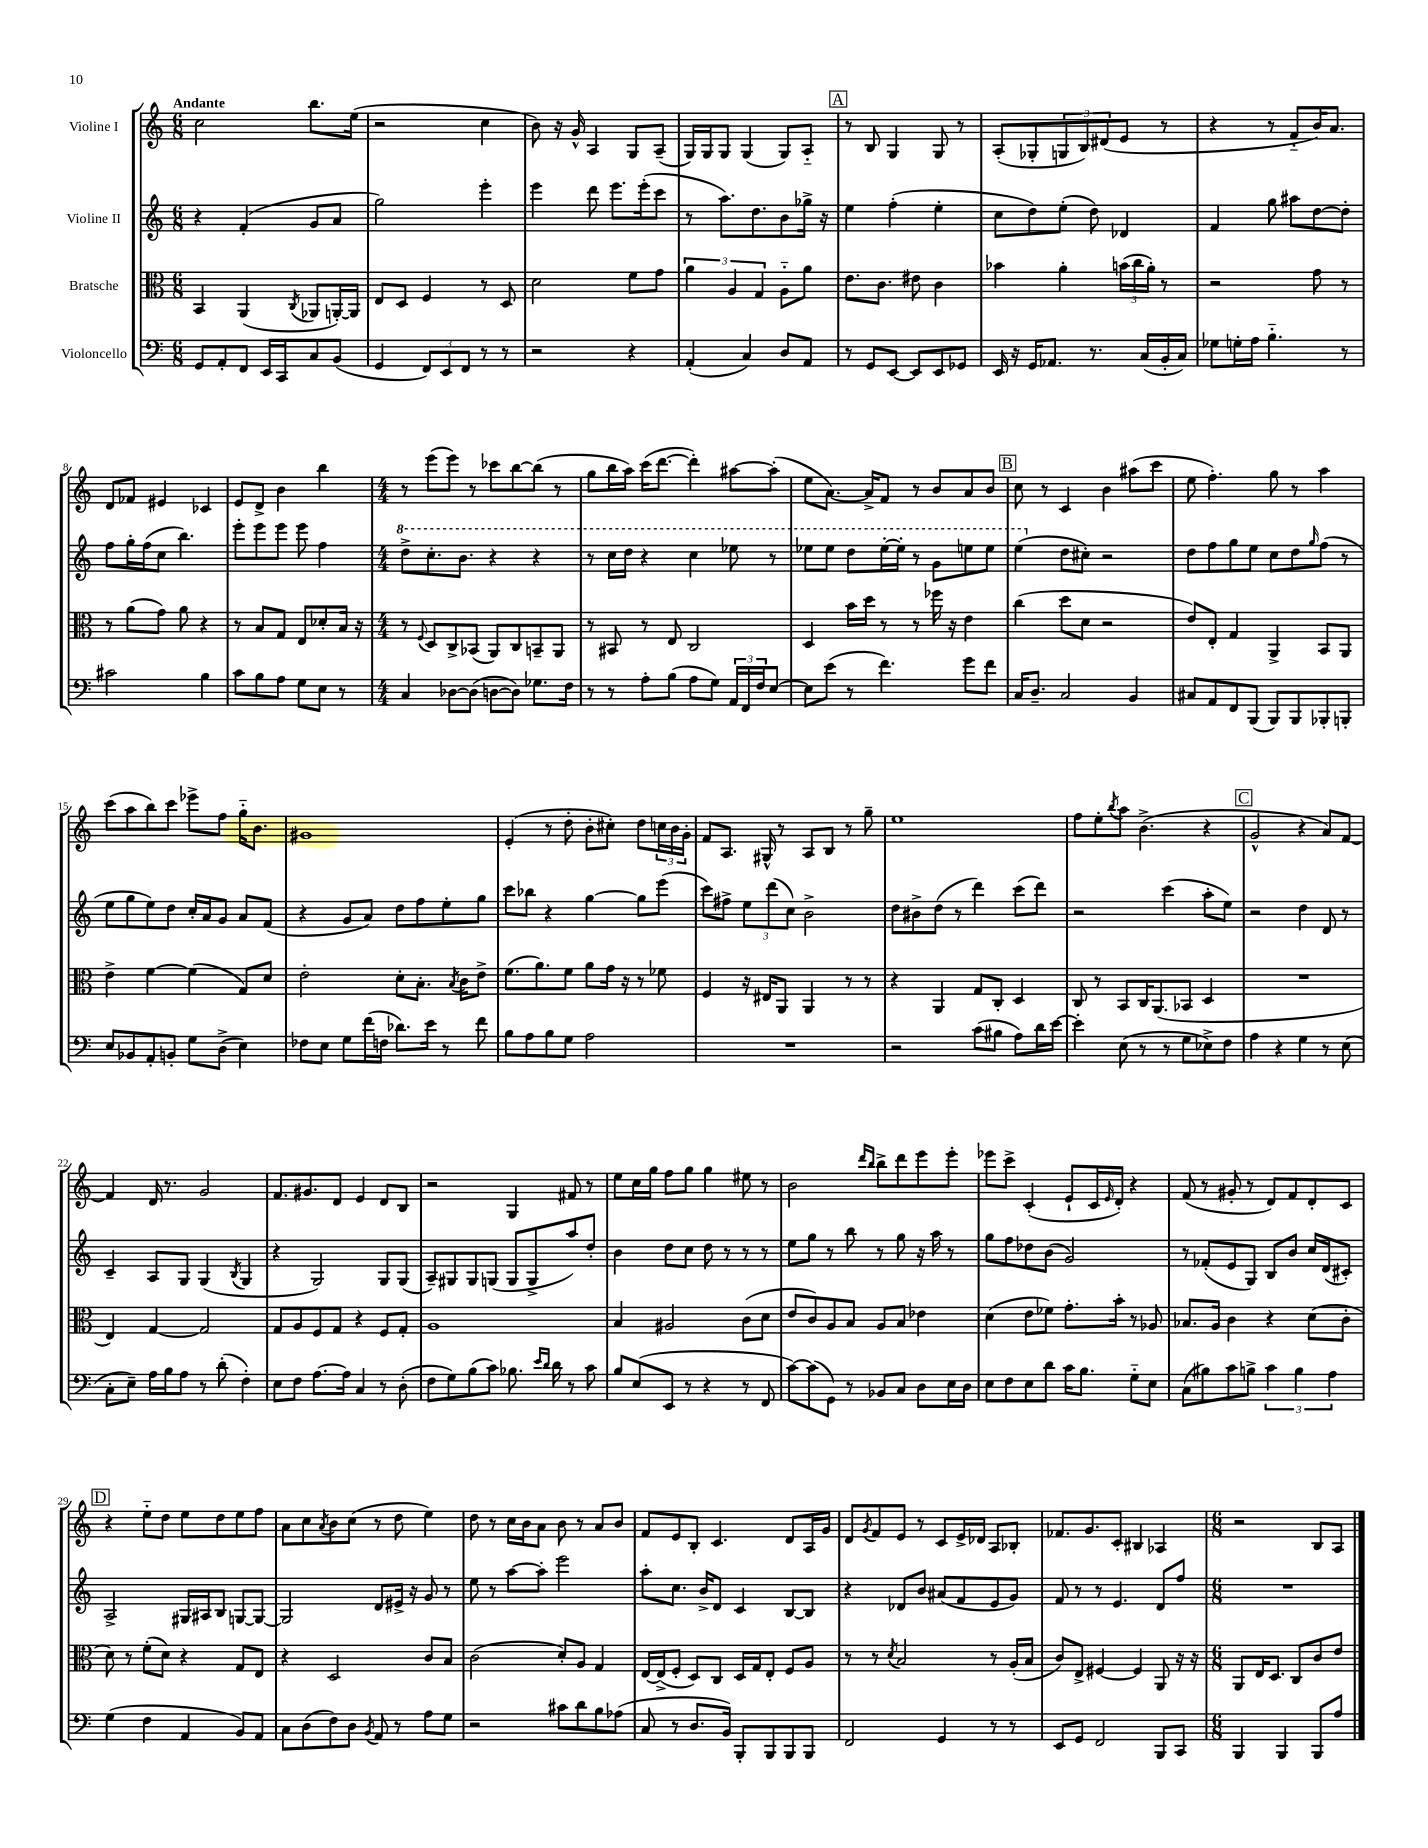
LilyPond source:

<<
\new StaffGroup <<
\new Staff = "s0" \with { instrumentName = "Violine I" } {
    \clef treble \key c \major \numericTimeSignature \time 6/8 \tempo "Andante"
    c''2 b''8. e''16( |
    r2 c''4 |
    b'8) r16 g'16-^ a4 g8 a8--( |
    g16) g16 g8 g4( g8) a8-_ |
    \mark \markup { \box "A" } r8 b8 g4 g8 r8 |
    a8-.( ges8-. \tuplet 3/2 { g8 b8) dis'8( } e'8 r8 |
    r4 r8 f'8-_ b'16) a'8. |
    d'8 fes'8 eis'4 ces'4 |
    e'8 d'8-> b'4 b''4 |
    \numericTimeSignature \time 4/4 r8 e'''8( e'''8) r8 ces'''8 b''8~ b''8( r8 |
    g''8 b''16 a''16) c'''16( d'''8.~ d'''4-.) ais''8~ ais''8-.( |
    e''8 a'8.~) a'16-> f'8 r8 b'8 a'8 b'8 |
    \mark \markup { \box "B" } c''8 r8 c'4 b'4 ais''8( c'''8 |
    e''8 f''4.-.) g''8 r8 a''4 |
    c'''8( a''8 b''8) c'''8 ees'''8-> f''8 g''16-_ b'8. |
    gis'1 |
    e'4-.( r8 d''8-. b'8-. cis''8-.) d''8 \tuplet 3/2 { c''16 b'16 g'16-. } |
    f'8 a8. gis16-^ r8 a8 b8 r8 g''8-- |
    e''1 |
    f''8 e''8-. \acciaccatura { b''8 } a''8 b'4.->( r4 |
    \mark \markup { \box "C" } g'2-^ r4 a'8) f'8~ |
    f'4 d'16 r8. g'2 |
    f'8. gis'8. d'8 e'4 d'8 b8 |
    r2 g4 fis'8 r8 |
    e''8 c''16 g''16 f''8 g''8 g''4 eis''8 r8 |
    b'2 \grace { d'''16 b''16 } b''8-> d'''8 e'''8 e'''8-. |
    ees'''8 c'''8-> c'4-.( e'8-! c'16 \grace { e'16 } d'16-.) r4 |
    f'8( r8 gis'8-. r8 d'8) f'8 d'8-. c'8 |
    \mark \markup { \box "D" } r4 e''8-_ d''8 e''8 d''8 e''8 f''8 |
    a'8 c''8 \acciaccatura { a'8 } b'8 c''8( r8 d''8 e''4) |
    d''8 r8 c''16 b'16 a'8 b'8 r8 a'8 b'8 |
    f'8 e'8 b8-. c'4. d'8 a16 g'16 |
    d'8 \acciaccatura { g'8 } f'8 e'8 r8 c'8 e'16-> des'16 a8 bes8-. |
    fes'8. g'8. c'8-. bis4 aes4 |
    \numericTimeSignature \time 6/8 r2 b8 a8 \bar "|." |
}
\new Staff = "s1" \with { instrumentName = "Violine II" } {
    \clef treble \key c \major \numericTimeSignature \time 6/8
    r4 f'4-.( g'8 a'8 |
    g''2) e'''4-. |
    e'''4 d'''8 e'''8. e'''16-.( c'''8 |
    r8 a''8.) d''8. b'8 ges''16-> r16 |
    \mark \markup { \box "A" } e''4 f''4-.( e''4-. |
    c''8 d''8) e''8-.( d''8) des'4 |
    f'4 g''8 ais''8 d''8~ d''8-. |
    f''8 g''16-. f''16( c''8 b''4.) |
    e'''8-. e'''8 e'''8 e'''8 f''4 |
    \numericTimeSignature \time 4/4 \ottava #1 d'''8-> c'''8.-. b''8. r4 r4 |
    r8 c'''16 d'''16 r4 c'''4 ees'''8 r8 |
    ees'''8 ees'''8 d'''8 ees'''16~-. ees'''16-. r8 g''8 e'''8 e'''8 |
    \mark \markup { \box "B" } e'''4( \ottava #0 d''8 cis''8-.) r2 |
    d''8 f''8 g''8 e''8 c''8 d''8 \grace { g''16 } f''8( r8 |
    e''8 g''8 e''8) d''8 c''16-. a'16 g'8 a'8 f'8( |
    r4 g'8 a'8) d''8 f''8 e''8-. g''8 |
    c'''8 bes''8 r4 g''4~ g''8 e'''8( |
    c'''8) fis''8-> \tuplet 3/2 { e''8 d'''8( c''8) } b'2-> |
    d''8 bis'8-> d''8( r8 d'''4) c'''8( d'''8) |
    r2 c'''4( a''8-. e''8) |
    \mark \markup { \box "C" } r2 d''4 d'8 r8 |
    c'4-- a8 g8 g4( \acciaccatura { b8 } g4 |
    r4 g2) g8 g8( |
    a8--) gis8 gis8 g8( g8 g8-> a''8) d''8-. |
    b'4 d''8 c''8 d''8 r8 r8 r8 |
    e''8 g''8 r8 b''8 r8 g''8 r16 a''16 r8 |
    g''8 f''8 des''8 b'8( g'2) |
    r8 fes'8-.( e'8 g8) b8 b'8 c''16 d'16( cis'8-.) |
    \mark \markup { \box "D" } a2-> gis16 ais16 b8 g8~ g8~ |
    g2 d'8 eis'16-> r16 g'8 r8 |
    e''8 r8 a''8~ a''8-. e'''2 |
    a''8-. c''8. b'16-> d'8 c'4 b8~ b8 |
    r4 des'8 b'8 ais'8( f'8 e'8 g'8) |
    f'8 r8 r8 e'4. d'8 f''8 |
    \numericTimeSignature \time 6/8 R2. \bar "|." |
}
\new Staff = "s2" \with { instrumentName = "Bratsche" } {
    \clef alto \key c \major \numericTimeSignature \time 6/8
    b,4 a,4( \acciaccatura { c8 } aes,8 a,16~-.) a,16 |
    e8 d8 f4 r8 d8 |
    d'2 f'8 g'8 |
    \tuplet 3/2 { a'4 a4 g4 } a8-_ a'8 |
    \mark \markup { \box "A" } e'8. c'8. eis'8 c'4 |
    bes'4 a'4-. \tuplet 3/2 { b'16( c''16 a'16-.) } r8 |
    r2 g'8 r8 |
    r8 a'8( g'8) a'8 r4 |
    r8 b8 g8 e8 des'8-. b16 r16 |
    \numericTimeSignature \time 4/4 r8 \appoggiatura { f8 } d8 c8-> bes,8( a,8) c8 b,8-- a,8 |
    r8 bis,8 r8 e8 c2 |
    d4 b'16 d''16 r8 r8 fes''16 r16 e'4 |
    \mark \markup { \box "B" } c''4( d''8 d'8 r2 |
    e'8) e8-. g4 a,4-> b,8 a,8 |
    e'4-> f'4~ f'4( g8) d'8 |
    e'2-. d'8-. b8.-. \acciaccatura { b8 } c'16 e'8-> |
    f'8.( a'8.) f'8 a'8 g'16 r16 r8 fes'8 |
    f4 r16 eis16 a,8 a,4 r8 r8 |
    r4 a,4 g8 c8-. d4 |
    c8 r8 b,8 c16 a,8.( bes,8 d4 |
    \mark \markup { \box "C" } R1 |
    e4) g4~ g2 |
    g8 a8 f8 g8 r4 f8 g8-. |
    a1 |
    b4 ais2 c'8( d'8 |
    e'8 c'8) a8 b8 a8 b8 ees'4 |
    d'4( e'8 fes'8) g'8.-. b'16-. r8 aes8 |
    bes8. a16 c'4 r4 d'8( c'8-. |
    \mark \markup { \box "D" } d'8) r8 f'8-.( d'8) r4 g8 e8 |
    r4 d2 c'8 b8 |
    c'2( d'8-.) a8 g4 |
    e16~ e16->( f8-. d8) c8 d16 g16 e8-. f8 a8 |
    r8 r8 \acciaccatura { d'8 } b2 r8 a16-.( b16 |
    c'8) e8-> fis4~ fis4 a,8 r16 r16 |
    \numericTimeSignature \time 6/8 a,8 e16 d8. c8 c'8 e'8 \bar "|." |
}
\new Staff = "s3" \with { instrumentName = "Violoncello" } {
    \clef bass \key c \major \numericTimeSignature \time 6/8
    g,8 a,8-. f,8 e,16 c,16 c8 b,8( |
    g,4 \tuplet 3/2 { f,8) e,8 f,8 } r8 r8 |
    r2 r4 |
    a,4-.( c4) d8 a,8 |
    \mark \markup { \box "A" } r8 g,8 e,8~ e,8 e,8 ges,8 |
    e,16 r16 g,16 aes,8. r8. c16( b,16-. c16) |
    ges8 g16-. a16 b4.-_ r8 |
    cis'2 b4 |
    c'8 b8 a8 g8 e8 r8 |
    \numericTimeSignature \time 4/4 c4 des8~ des8( d8~ d8) ges8. f16 |
    r8 r8 a8-. b8( a8 g8) \tuplet 3/2 { a,16 f,16 f16 } e8~ |
    e8 e'8( r8 f'4.) g'8 f'8 |
    \mark \markup { \box "B" } c16 d8.-- c2 b,4 |
    cis8 a,8 f,8 b,,8( b,,8) b,,8 bes,,8-. b,,8-. |
    e8 bes,8 a,8-. b,8-. g8 d8->( e4) |
    fes8 e8 g8 f'16( f16 des'8.) e'16 r8 f'8 |
    b8 a8 b8 g8 a2 |
    R1 |
    r2 c'8( bis8 a8) d'16 e'16~ |
    e'4-. e8( r8 r8 g8 ees8->) f8 |
    \mark \markup { \box "C" } a4 r4 g4 r8 e8( |
    c8-. e8--) a16 b16 a8 r8 d'8-.( f4-.) |
    e8 f8 a8.~ a16 c4 r8 d8-.( |
    f8 g8) b8( c'8) bes8. \grace { e'16 d'16 } d'16 r8 c'8 |
    b8 e8( e,8 r8 r4 r8 f,8 |
    c'8~) c'8( g,8) r8 bes,8 c8 d8 e16 d16 |
    e8 f8 e8 d'8 c'16 b8. g8-_ e8 |
    c8( bis8) c'8 b8-> \tuplet 3/2 { c'4 b4 a4 } |
    \mark \markup { \box "D" } g4( f4 a,4 b,8) a,8 |
    c8 d8( f8) d8 \acciaccatura { b,8 } a,8 r8 a8 g8 |
    r2 cis'8 d'8 b8 aes8( |
    c8 r8 d8. b,16) b,,8-. b,,8 b,,8 b,,8 |
    f,2 g,4 r8 r8 |
    e,8 g,8 f,2 b,,8 c,8 |
    \numericTimeSignature \time 6/8 b,,4 b,,4 b,,8 a8 \bar "|." |
}
>>
>>
